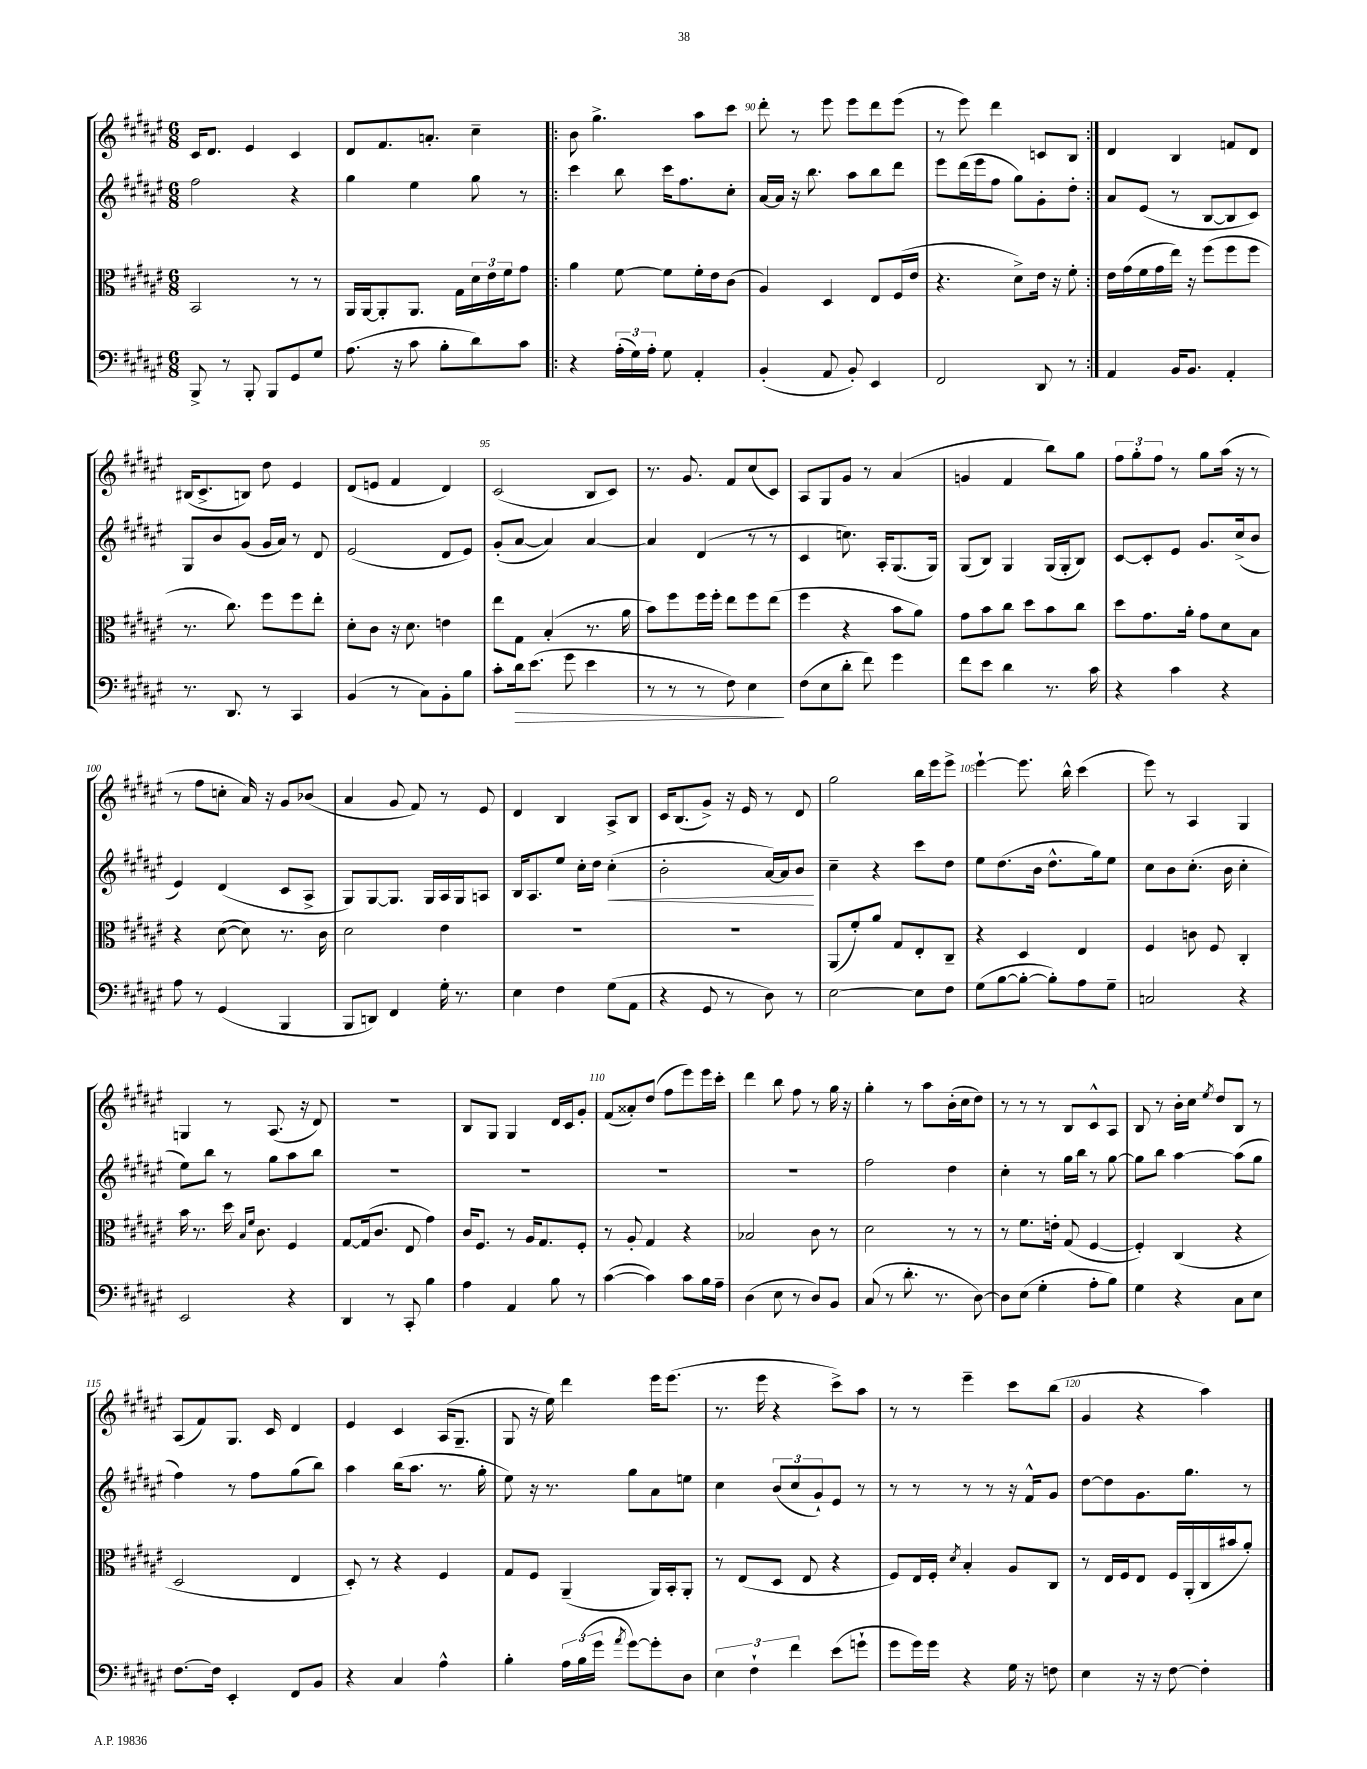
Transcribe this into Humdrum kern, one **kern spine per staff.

**kern	**dynam	**kern	**kern	**dynam	**kern
*part4	*part4	*part3	*part2	*part2	*part1
*staff4	*staff4	*staff3	*staff2	*staff2	*staff1
*clefF4	*	*clefC3	*clefG2	*	*clefG2
*k[f#c#g#d#a#e#]	*	*k[f#c#g#d#a#e#]	*k[f#c#g#d#a#e#]	*	*k[f#c#g#d#a#e#]
*M6/8	*	*M6/8	*M6/8	*	*M6/8
=87	=87	=87	=87	=87	=87
8BBB^/	.	2BB/	2ff#\	.	16c#/KL
.	.	.	.	.	8.d#/J
8r	.	.	.	.	.
8BBB'/	.	.	.	.	4e#/
8BBB/L	.	.	.	.	.
8GG#/	.	8r	4r	.	4c#/
8G#/J	.	8r	.	.	.
=88	=88	=88	=88	=88	=88
(8.A#\	.	16AA#/LL	4gg#\	.	8d#/L
.	.	[16AA#/J	.	.	.
.	.	8AA#'/]	.	.	8.f#/
16r	.	.	.	.	.
8c#\	.	8.AA#/J	4ee#\	.	.
.	.	.	.	.	8.an'/J
8B'\L	.	.	.	.	.
.	.	16G#\LL	.	.	.
8d#\)	.	24d#\	8gg#\	.	4cc#~\
.	.	24e#\	.	.	.
.	.	24f#\J	.	.	.
8c#\J	.	8g#\J	8r	.	.
=89!|:	=89!|:	=89!|:	=89!|:	=89!|:	=89!|:
4r	.	4a#\	4ccc#\	.	8b\
.	.	.	.	.	4.gg#^\
(24A#'\LL	.	[8f#\	8bb\	.	.
24G#\)	.	.	.	.	.
24A#'\JJ	.	.	.	.	.
8G#\	.	8f#\L]	16ccc#\KL	.	.
.	.	.	8.ff#\	.	.
4AA#'/	.	16f#'\L	.	.	8aa#\L
.	.	16e#\J	.	.	.
.	.	(8c#\J	8cc#'\J	.	8ccc#\J
=90	=90	=90	=90	=90	=90
(4BB'/	.	4A#/)	[16a#/LL	.	8ddd#'\
.	.	.	16a#/JJ]	.	.
.	.	.	16r	.	8r
.	.	.	8.bb\	.	.
8AA#/	.	4D#/	.	.	8eee#\
8BB'/)	.	.	8aa#\L	.	8eee#\L
4EE#/	.	8E#/L	8bb\	.	8ddd#\
.	.	(16F#/L	8ddd#\J	.	(8eee#\J
.	.	16e#/JJ	.	.	.
=91	=91	=91	=91	=91	=91
2FF#/	.	4.r	8eee#\L	.	8r
.	.	.	(16ddd#\L	.	8eee#\)
.	.	.	16eee#\J	.	.
.	.	.	8ff#\J	.	4ddd#\
.	.	8d#^\L)	8gg#\L)	.	.
8DD#/	.	16e#\Jk	8g#'\	.	8cn/L
.	.	16r	.	.	.
8r	.	8f#'\	8dd#'\J	.	8B/J
=92:|!	=92:|!	=92:|!	=92:|!	=92:|!	=92:|!
4AA#/	.	16e#\LL	8a#/L	.	4d#/
.	.	(16g#\	.	.	.
.	.	16f#\	(8e#/J	.	.
.	.	16g#\	.	.	.
16BB/KL	.	16ee#\JJ)	8r	.	4B/
8.BB/J	.	16r	.	.	.
.	.	(8ff#\L	[8B/L	.	.
4AA#'/	.	8ff#\	8B/]	.	8fn/L
.	.	8ff#\J	8c#/J)	.	8d#/J
!!LO:LB:g=z
=93	=93	=93	=93	=93	=93
8.r	.	8.r	8G#/L	.	(16B#X/KL
.	.	.	.	.	8.c#^/
.	.	.	8b/	.	.
8.DD#/	.	8.cc#\)	.	.	.
.	.	.	(8g#/J	.	8Bn/J)
8r	.	8ff#\L	16g#/LL	.	8dd#\
.	.	.	16a#/JJ)	.	.
4CC#/	.	8ff#\	8r	.	4e#/
.	.	8ee#'\J	8d#/	.	.
=94	=94	=94	=94	=94	=94
(4BB/	.	8d#'\L	(2e#/	.	(8d#/L
.	.	8c#\J	.	.	8en/J
8r	.	16r	.	.	4f#/
.	.	8.d#\	.	.	.
8C#\L)	.	.	.	.	.
8BB'\	.	4en\	8d#/L	.	4d#/)
8B\J	.	.	8e#/J)	.	.
=95	=95	=95	=95	=95	=95
8c#'\L	.	8ee#\L	(8g#'/L	.	(2c#/
!	!LO:HP:b	!	!	!	!
16d#\k	>	8G#\J	[8a#/J	.	.
(8.e#\J	.	.	.	.	.
.	.	(4B'/	4a#/])	.	.
8g#\	.	.	.	.	.
4e#\	.	8.r	[4a#/	.	8B/L
.	.	.	.	.	8c#/J)
.	.	16a#\	.	.	.
=96	=96	=96	=96	=96	=96
8r	.	8b\L)	4a#/]	.	8.r
8r	.	8ff#\	.	.	.
.	.	.	.	.	8.g#/
8r	.	16ff#\L	(4d#/	.	.
.	.	16ff#'\JJ	.	.	.
8F#\)	.	8ee#\L	.	.	8f#/L
4E#\	.	8ff#\	8r	.	(8cc#/
.	.	(8ee#\J	8r	.	8c#/J)
.	]	.	.	.	.
=97	=97	=97	=97	=97	=97
(8F#\L	.	4ff#\	4c#/	.	8A#/L
8E#\	.	.	.	.	8G#/
8d#'\J	.	4r	8.ccn\)	.	8g#/J
8f#\)	.	.	.	.	8r
.	.	.	16A#'/KL	.	.
4g#\	.	8b\L	(8.G#/	.	(4a#/
.	.	8a#\J)	.	.	.
.	.	.	16G#/Jk)	.	.
=98	=98	=98	=98	=98	=98
8f#\L	.	8g#\L	(8G#/L	.	4gn/
8e#\J	.	8b\	8B/J)	.	.
4d#\	.	8cc#\J	4G#/	.	4f#/
.	.	8dd#\L	.	.	.
8.r	.	8b\	(16G#/LL	.	8bb\L)
.	.	.	16G#'/J	.	.
.	.	8cc#\J	8B/J)	.	8gg#\J
16c#\	.	.	.	.	.
=99	=99	=99	=99	=99	=99
4r	.	8dd#\L	[8c#/L	.	12ff#\L
.	.	.	.	.	12gg#'\
.	.	8.g#\	8c#'/]	.	.
.	.	.	.	.	12ff#\J
4c#\	.	.	8e#/J	.	8r
.	.	16a#'\Jk	.	.	.
.	.	8g#\L	8.g#/L	.	8gg#\L
4r	.	8d#\	.	.	(16aa#\Jk
.	.	.	(16cc#^/k	.	16r
.	.	8B\J	8b/J	.	8r
!!LO:LB:g=z
=100	=100	=100	=100	=100	=100
8A#\	.	4r	4e#/)	.	8r
8r	.	.	.	.	8ff#\L
(4GG#/	.	([8d#\	(4d#/	.	8ccn'\J
.	.	8d#\])	.	.	16a#/)
.	.	.	.	.	16r
4BBB/	.	8.r	8c#/L	.	8g#/L
.	.	.	8A#^/J	.	(8b-X/J
.	.	16c#\	.	.	.
=101	=101	=101	=101	=101	=101
8BBB/L	.	2d#\	8G#/L)	.	4a#/
8DDn/J)	.	.	[8G#/	.	.
4FF#/	.	.	8.G#/J]	.	8g#/
.	.	.	.	.	8f#/)
.	.	.	16G#/LL	.	.
16G#'\	.	4e#\	16A#/	.	8r
8.r	.	.	16G#/J	.	.
.	.	.	8An/J	.	8e#/
=102	=102	=102	=102	=102	=102
4E#\	.	2.r	16B/KL	.	4d#/
.	.	.	8.A#/	.	.
4F#\	.	.	8ee#/J	.	4B/
.	.	.	16cc#'\LL	.	.
.	.	.	16dd#\JJ	.	.
!	!	!	!	!LO:HP:b	!
(8G#\L	.	.	(4cc#'\	<	8A#^/L
8AA#\J	.	.	.	.	8B/J
=103	=103	=103	=103	=103	=103
4r	.	2.r	2b'\	.	16c#/KL
.	.	.	.	.	(8.B/
8GG#/	.	.	.	.	8g#^/J)
8r	.	.	.	.	16r
.	.	.	.	.	16e#/
8D#\)	.	.	[16a#/LL)	.	8r
.	.	.	16a#/J]	.	.
8r	.	.	8b/J	.	8d#/
.	.	.	.	[	.
=104	=104	=104	=104	=104	=104
[2E#\	.	(8AA#/L	4cc#~\	.	2gg#\
.	.	8f#'/)	.	.	.
.	.	8a#/J	4r	.	.
.	.	8G#/L	.	.	.
8E#\L]	.	8E#'/	8ccc#\L	.	16bb\LL
.	.	.	.	.	16eee#\J
8F#\J	.	8C#~/J	8dd#\J	.	8eee#^\J
=105	=105	=105	=105	=105	=105
(8G#\L	.	4r	8ee#\L	.	[4eee#`\
[8B\	.	.	(8.dd#\	.	.
8B'\J_	.	4D#/	.	.	8.eee#\]
.	.	.	16b\Jk	.	.
8B'\L])	.	.	8.dd#^^\L	.	.
.	.	.	.	.	16bb^^\
8A#\	.	4E#/	.	.	(4ccc#\
.	.	.	16gg#\k)	.	.
8G#~\J	.	.	8ee#\J	.	.
=106	=106	=106	=106	=106	=106
2Cn/	.	4F#/	8cc#\L	.	8eee#\)
.	.	.	8b\	.	8r
.	.	8cn\	(8.cc#'\J	.	4A#/
.	.	8F#/	.	.	.
.	.	.	16b\	.	.
4r	.	4C#'/	4cc#'\	.	4G#/
!!LO:LB:g=z
=107	=107	=107	=107	=107	=107
2EE#/	.	16b\	8ee#\L)	.	4Gn/
.	.	8.r	.	.	.
.	.	.	8bb\J	.	.
.	.	16dd#\	8r	.	8r
.	.	16qqB/LL	.	.	.
.	.	16qqf#/JJ	.	.	.
.	.	8.c#\	.	.	.
.	.	.	8gg#\L	.	(8.A#/
4r	.	4F#/	8aa#\	.	.
.	.	.	.	.	16r
.	.	.	8bb\J	.	8d#/)
=108	=108	=108	=108	=108	=108
4DD#/	.	[8G#/L	2.r	.	2.r
.	.	(16G#/k]	.	.	.
.	.	8.c#/J	.	.	.
8r	.	.	.	.	.
8CC#'/	.	8E#/	.	.	.
4B\	.	4g#\)	.	.	.
=109	=109	=109	=109	=109	=109
4A#\	.	16c#/KL	2.r	.	8B/L
.	.	8.F#/J	.	.	.
.	.	.	.	.	8G#/J
4AA#/	.	8r	.	.	4G#/
.	.	16A#/KL	.	.	.
.	.	8.G#/	.	.	.
8B\	.	.	.	.	16d#/LL
.	.	.	.	.	16c#/J
8r	.	8F#'/J	.	.	8g#'/J
=110	=110	=110	=110	=110	=110
([4c#\	.	8r	2.r	.	(8f#/L
.	.	8A#'/	.	.	8a##X'/)
4c#\])	.	4G#/	.	.	(8dd#/J
.	.	.	.	.	8ff#\L
8c#\L	.	4r	.	.	8eee#\)
16B\L	.	.	.	.	16eee#\L
16A#~\JJ	.	.	.	.	16ccc#'\JJ
=111	=111	=111	=111	=111	=111
(4D#\	.	2B-X/	2.r	.	4ddd#\
8E#\	.	.	.	.	8bb\
8r	.	.	.	.	8ff#\
8D#/L)	.	8c#\	.	.	8r
8BB/J	.	8r	.	.	16gg#\
.	.	.	.	.	16r
=112	=112	=112	=112	=112	=112
(8C#/	.	2d#\	2ff#\	.	4gg#'\
8r	.	.	.	.	.
8.d#'\	.	.	.	.	8r
.	.	.	.	.	8aa#\L
8.r	.	.	.	.	.
.	.	8r	4dd#\	.	(16b'\L
.	.	.	.	.	16cc#\J
[8D#\)	.	8r	.	.	8dd#\J)
=113	=113	=113	=113	=113	=113
8D#\L]	.	8r	4cc#'\	.	8r
(8E#\J	.	8.f#\L	.	.	8r
4G#'\	.	.	8r	.	8r
.	.	16en'\Jk	.	.	.
.	.	(8G#/	16gg#\LL	.	8B/L
.	.	.	16bb\JJ	.	.
8A#'\L	.	[4F#/	8r	.	8c#^^/
8B\J)	.	.	[8gg#\	.	8A#/J
=114	=114	=114	=114	=114	=114
4G#\	.	4F#'/])	8gg#\L]	.	8B/
.	.	.	8bb\J	.	8r
4r	.	(4C#/	[4aa#\	.	16b'\LL
.	.	.	.	.	16cc#\JJ
.	.	.	.	.	8qee#/
.	.	.	.	.	8dd#/L
8C#\L	.	4r	(8aa#\L]	.	8B/J
8E#\J	.	.	8gg#\J	.	8r
!!LO:LB:g=z
=115	=115	=115	=115	=115	=115
[8.F#\L	.	2D#/	4ff#\)	.	(8A#/L
.	.	.	.	.	8f#/)
16F#\Jk]	.	.	.	.	.
4EE#'/	.	.	8r	.	8.G#/J
.	.	.	8ff#\L	.	.
.	.	.	.	.	16c#/
8FF#/L	.	4E#/	(8gg#\	.	4d#/
8BB/J	.	.	8bb\J)	.	.
=116	=116	=116	=116	=116	=116
4r	.	8D#'/)	4aa#\	.	4e#/
.	.	8r	.	.	.
4C#/	.	4r	(16bb\KL	.	4c#/
.	.	.	8.aa#\J	.	.
4A#^^\	.	4F#/	8.r	.	(16A#/KL
.	.	.	.	.	8.G#~/J
.	.	.	16gg#'\	.	.
=117	=117	=117	=117	=117	=117
4B'\	.	8G#/L	8ee#\)	.	8G#/
.	.	8F#/J	16r	.	16r
.	.	.	8.r	.	16ee#\)
24A#\LL	.	(4AA#~/	.	.	4ddd#\
(24B\	.	.	.	.	.
24g#\JJ	.	.	.	.	.
8qa#/	.	.	.	.	.
[8g#\L)	.	.	8gg#\L	.	.
8g#'\]	.	16AA#/LL)	8a#\	.	16eee#\KL
.	.	16BB'/J	.	.	(8.eee#\J
8D#\J	.	8AA#'/J	8een\J	.	.
=118	=118	=118	=118	=118	=118
6E#\	.	8r	4cc#\	.	8.r
.	.	(8E#/L	.	.	.
6F#`\	.	.	.	.	.
.	.	.	.	.	16eee#\
.	.	8D#/J	(12b/L	.	4r
6f#\	.	.	12cc#/	.	.
.	.	8E#/	.	.	.
.	.	.	12g#`/)	.	.
(8e#\L	.	4r	8e#/J	.	8ccc#^\L)
8gn`\J	.	.	8r	.	8aa#\J
=119	=119	=119	=119	=119	=119
8g#\L	.	8F#/L)	8r	.	8r
16g#\L)	.	16E#/L	8r	.	8r
16g#\JJ	.	16F#'/JJ	.	.	.
.	.	8qd#/	.	.	.
4r	.	4B'/	8r	.	4eee#~\
.	.	.	8r	.	.
16G#\	.	8A#/L	16r	.	8ccc#\L
16r	.	.	16f#^^/KL	.	.
8Fn\	.	8C#/J	8g#/J	.	(8bb\J
=120	=120	=120	=120	=120	=120
4E#\	.	8r	[8dd#\L	.	4g#/
.	.	16E#/LL	8dd#\]	.	.
.	.	16F#/J	.	.	.
16r	.	8E#/J	8.g#\	.	4r
16r	.	.	.	.	.
[8F#\	.	16F#/LL	.	.	.
.	.	(16AA#'/	8.gg#\J	.	.
4F#'\]	.	16C#/	.	.	4aa#\)
.	.	16b#X/J	.	.	.
.	.	8a#'/J)	8r	.	.
==	==	==	==	==	==
*-	*-	*-	*-	*-	*-
